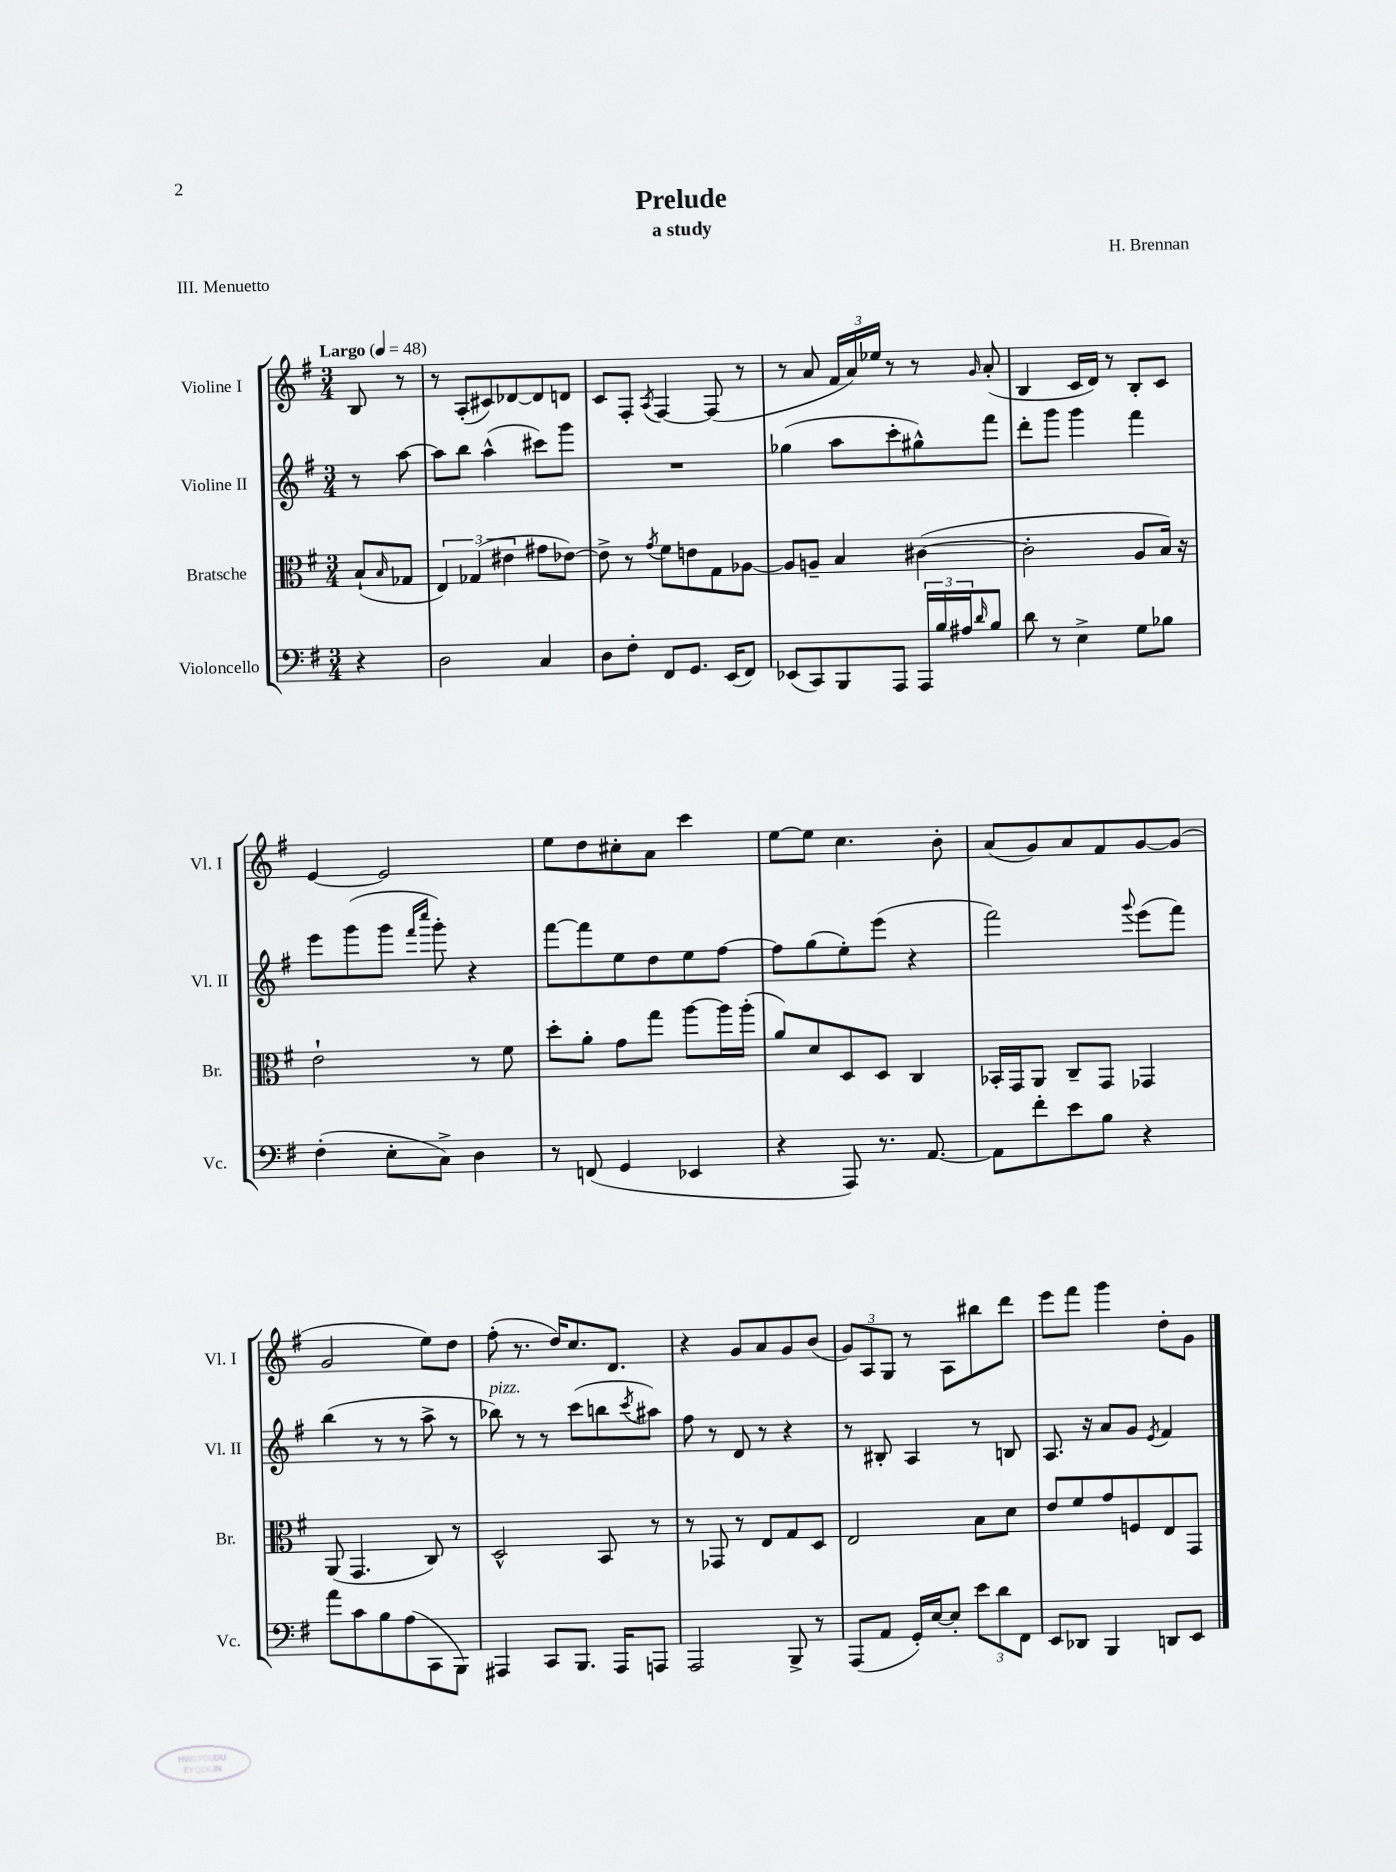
\header { title = "Prelude" composer = "H. Brennan" subtitle = "a study" piece = "III. Menuetto" }
<<
\new StaffGroup <<
\new Staff = "s0" \with { instrumentName = "Violine I" shortInstrumentName = "Vl. I" } {
    \clef treble \key g \major \numericTimeSignature \time 3/4 \partial 4 \tempo "Largo" 4 = 48
    b8 r8 |
    r8 a8-.( cis'8) des'8~ des'8 d'8 |
    c'8 fis8-. \acciaccatura { a8 } fis4~ fis8( r8 |
    r8 a'8 \tuplet 3/2 { fis'16 a'16) ees''16 } r8 r8 \grace { g'16 } a'8-.( |
    b4 c'16 d'16) r8 b8-. c'8 |
    e'4~ e'2 |
    e''8 d''8 cis''8-. a'8 c'''4 |
    e''8~ e''8 c''4. b'8-. |
    a'8( g'8) a'8 fis'8 g'8~ g'8( |
    g'2 e''8) d''8 |
    fis''8-.( r8. d''16) c''8. d'8. |
    r4 g'8 a'8 g'8 b'8( |
    \tuplet 3/2 { g'8) a8 g8 } r8 a8 bis''8 d'''8 |
    e'''8 fis'''8 g'''4 d''8-. g'8 \bar "|." |
}
\new Staff = "s1" \with { instrumentName = "Violine II" shortInstrumentName = "Vl. II" } {
    \clef treble \key g \major \numericTimeSignature \time 3/4 \partial 4
    r8 a''8~ |
    a''8 b''8 a''4-^( cis'''8) g'''8 |
    R2. |
    ges''4( a''8 c'''8-. gis''8-^) fis'''8 |
    d'''8-. g'''8 g'''4 fis'''4 |
    e'''8 g'''8( g'''8 \grace { fis'''16 c''''16 } g'''8-.) r4 |
    fis'''8~ fis'''8 e''8 d''8 e''8 fis''8~ |
    fis''8 g''8( e''8-.) e'''8( r4 |
    fis'''2) \appoggiatura { g'''8 } e'''8( fis'''8) |
    b''4( r8 r8 a''8-> r8 |
    bes''8^\markup { \italic "pizz." }) r8 r8 c'''8( b''8 \acciaccatura { c'''8 } ais''8) |
    fis''8 r8 d'8 r8 r4 |
    r8 bis8-. a4 r8 b8 |
    a8. r16 a'8 g'8 \acciaccatura { e'8 } fis'4 \bar "|." |
}
\new Staff = "s2" \with { instrumentName = "Bratsche" shortInstrumentName = "Br." } {
    \clef alto \key g \major \numericTimeSignature \time 3/4 \partial 4
    b8-!( \grace { b16 } ges8 |
    \tuplet 3/2 { e4) ges4( eis'4 } gis'8 ees'8~) |
    ees'8-> r8 \acciaccatura { g'8 } fis'8 e'8 g8 aes8~ |
    aes8 a8-- b4 cis'4~( |
    cis'2-. a8 b16) r16 |
    e'2-! r8 fis'8 |
    d''8-. a'8-. g'8 g''8 a''8~ a''16 a''16-.( |
    a'8) d'8 d8 d8 c4 |
    bes,16-. g,16 a,8 c8-- g,8 ges,4 |
    a,8( g,4. c8) r8 |
    d2-^ b,8 r8 |
    r8 ges,8 r8 e8 g8 d8 |
    e2 b8 d'8 |
    e'8 fis'8 g'8 f8 e8 g,8 \bar "|." |
}
\new Staff = "s3" \with { instrumentName = "Violoncello" shortInstrumentName = "Vc." } {
    \clef bass \key g \major \numericTimeSignature \time 3/4 \partial 4
    r4 |
    d2 c4 |
    d8 fis8-. fis,8 g,8. e,16( fis,8) |
    ees,8( c,8) b,,8 a,,8 \tuplet 3/2 { a,,16 b16 ais16 } \grace { d'16 } b8 |
    d'8 r8 e4-> g8 bes8 |
    fis4-.( e8-. c8->) d4 |
    r8 f,8( g,4 ees,4 |
    r4 a,,8) r8. a,8.~ |
    a,8 fis'8-. e'8 b8 r4 |
    a'8 c'8 b8 a8( c,8 b,,8) |
    ais,,4 c,8 b,,8. ais,,16 a,,8 |
    a,,2 b,,8-> r8 |
    a,,8( a,8 g,16-.) e16~ e8-. \tuplet 3/2 { e'8 d'8 fis,8 } |
    e,8 des,8 b,,4 d,8 e,8 \bar "|." |
}
>>
>>
\layout { \context { \Score \remove "Bar_number_engraver" } }
